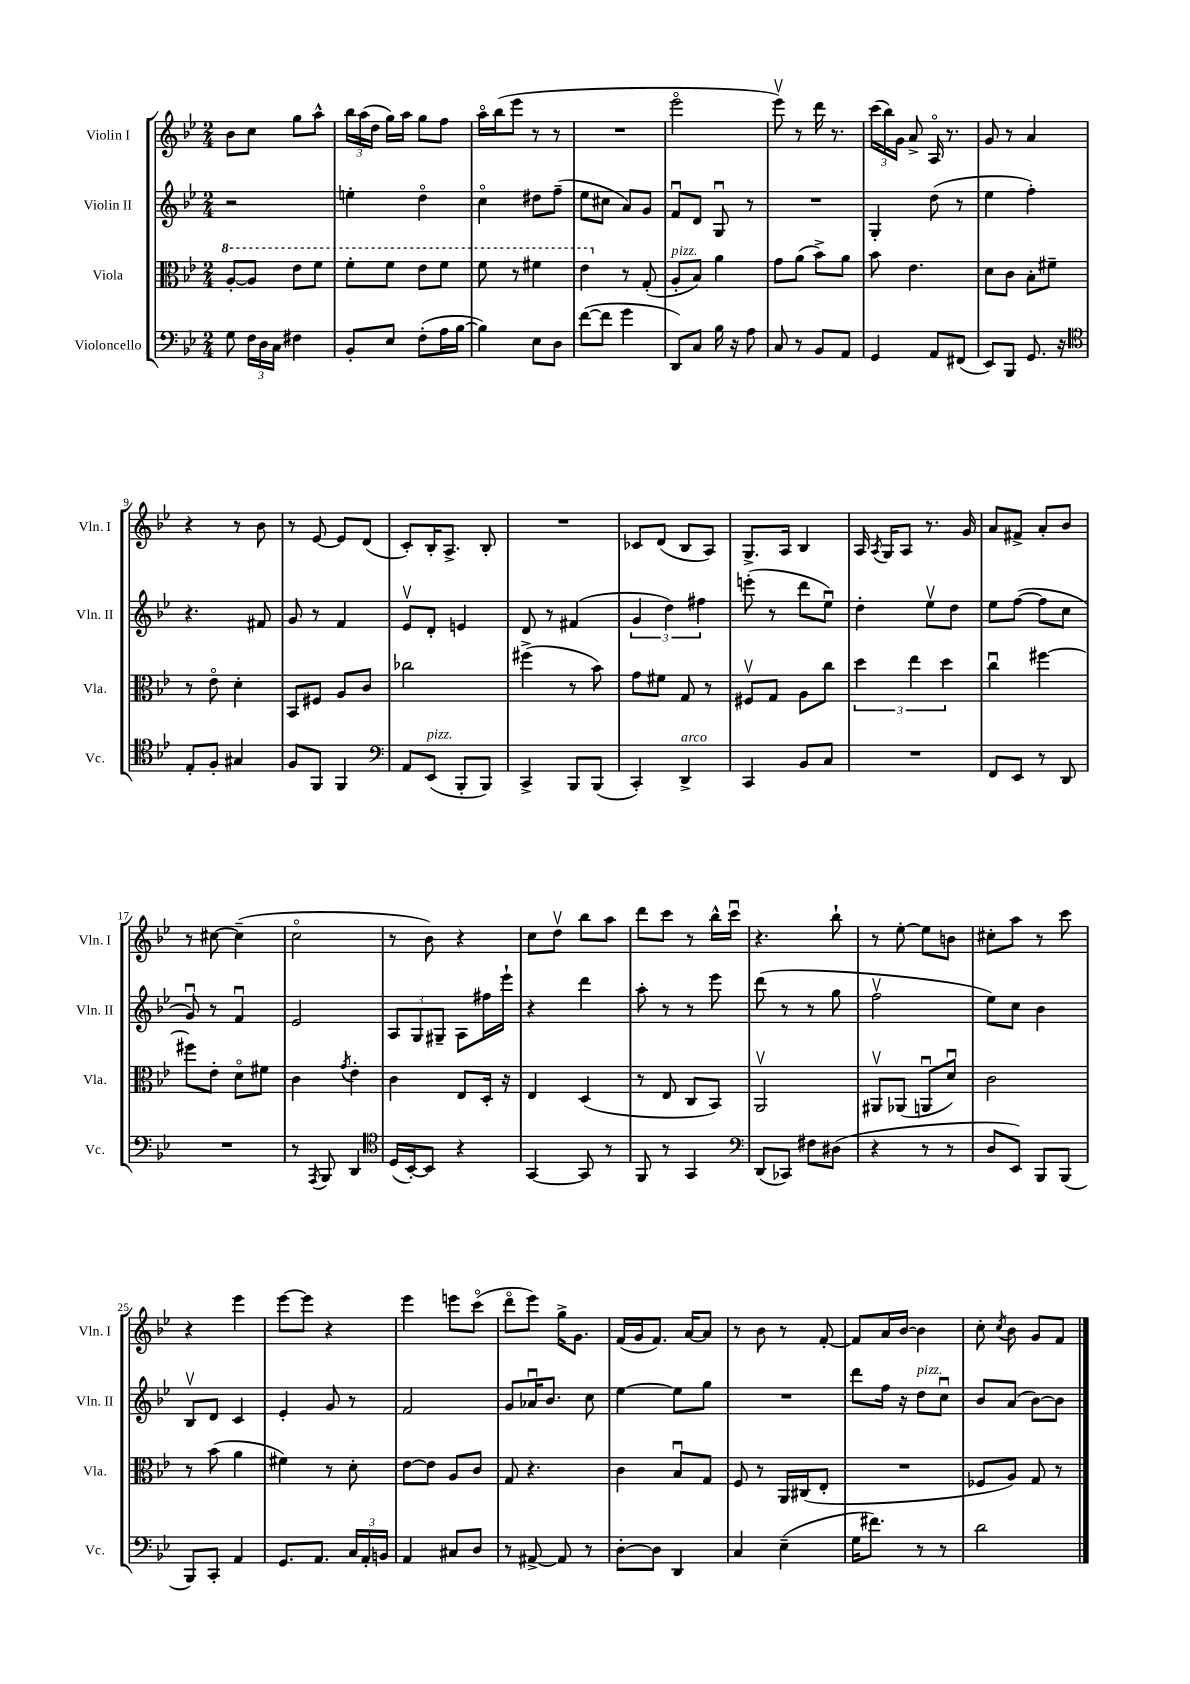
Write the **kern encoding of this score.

**kern	**kern	**kern	**kern
*part4	*part3	*part2	*part1
*staff4	*staff3	*staff2	*staff1
*I"Violoncello	*I"Viola	*I"Violin II	*I"Violin I
*I'Vc.	*I'Vla.	*I'Vln. II	*I'Vln. I
*clefF4	*clefC3	*clefG2	*clefG2
*k[b-e-]	*k[b-e-]	*k[b-e-]	*k[b-e-]
*M2/4	*M2/4	*M2/4	*M2/4
*	*8va	*	*
=1	=1	=1	=1
8G\	[8a'/L	2r	8b-\L
24F\LL	8a/J]	.	8cc\J
24D\	.	.	.
24C\JJ	.	.	.
4F#X\	8ee-\L	.	8gg\L
.	8ff\J	.	8aa^^\J
=2	=2	=2	=2
8BB-'/L	8ff'\L	4een'\	24bb-\LL
.	.	.	(24aa\
.	.	.	24dd\JJ
8E-/J	8ff\J	.	16gg\LL)
.	.	.	16aa\JJ
(8F'\L	8ee-\L	4dd\	8gg\L
16A\L	8ff\J	.	8ff\J
[16B-\JJ	.	.	.
=3	=3	=3	=3
4B-\])	8ff\	4cc\	16aa\LL
.	.	.	(16bb-\J
.	8r	.	8eee-\J
8E-\L	4ff#X\	8dd#X\L	8r
8D\J	.	(8ff~\J	8r
=4	=4	=4	=4
([8f\L	4ee-\	8ee-\L	2r
8f\J]	.	8cc#X\J	.
*	*X8va	*	*
4g\	8r	8a/L)	.
.	(8G'/	8g/J	.
=5	=5	=5	=5
!	!LO:TX:a:i:t=pizz.	!	!
8DD/L)	8A'/L	8fu/L	2eee-\
8C/J	8B-/J)	8d/J	.
16B-\	4a\	8Gu/	.
16r	.	.	.
8A\	.	8r	.
=6	=6	=6	=6
8C/	8g\L	2r	8eee-v\)
8r	(8a\J	.	8r
8BB-/L	8b-^\L)	.	16ddd\
.	.	.	8.r
8AA/J	8a\J	.	.
=7	=7	=7	=7
4GG/	8b-\	4G'/	(24ccc\LL
.	.	.	24bb-\)
.	.	.	24g\JJ
.	4.e-\	.	8a^/
8AA/L	.	(8dd\	16A/
.	.	.	8.r
(8FF#X/J	.	8r	.
=8	=8	=8	=8
8EE-/L)	8d\L	4ee-\	8g/
8BBB-/J	8c\J	.	8r
8.GG/	8B-'\L	4ff'\)	4a/
.	8f#X~\J	.	.
16r	.	.	.
!!LO:LB:g=z
=9	=9	=9	=9
*clefC4	*	*	*
8E-'/L	8r	4.r	4r
8F'/J	8e-\	.	.
4G#X/	4d'\	.	8r
.	.	8f#X/	8b-\
=10	=10	=10	=10
8F/L	8BB-/L	8g/	8r
8FF/J	8F#X/J	8r	[8e-/
4FF/	8A/L	4f/	8e-/L]
.	8c/J	.	(8d/J
=11	=11	=11	=11
*clefF4	*	*	*
8AA/L	2cc-X\	8e-v/L	8c'/L)
!LO:TX:a:i:t=pizz.	!	!	!
(8EE-/J	.	8d'/J	16B-'/K
.	.	.	8.A^/J
8BBB-'/L	.	4en/	.
8BBB-/J)	.	.	8B-'/
=12	=12	=12	=12
4CC^/	(4ff#X^\	8d/	2r
.	.	8r	.
8BBB-/L	8r	(4f#X/	.
(8BBB-/J	8b-\)	.	.
=13	=13	=13	=13
4CC'/)	8g\L	6g/	8c-X/L
.	8f#X\J	.	(8d/J
.	.	6dd\)	.
!LO:TX:a:i:t=arco	!	!	!
4DD^/	8G/	.	8B-/L
.	.	6ff#X\	.
.	8r	.	8A/J)
=14	=14	=14	=14
4CC/	8F#Xv/L	(8eeen'\	8.G^/L
.	8G/J	8r	.
.	.	.	16A/Jk
8BB-/L	8A\L	8ddd\L	4B-/
8C/J	8cc\J	8ee-u\J)	.
=15	=15	=15	=15
2r	6dd\	4dd'\	16A/
.	.	.	8qA/
.	.	.	16G/KL
.	.	.	8A/J
.	6ee-\	.	.
.	.	8ee-v\L	8.r
.	6dd\	.	.
.	.	8dd\J	.
.	.	.	16g/
=16	=16	=16	=16
8FF/L	4ccu\	8ee-\L	8a/L
8EE-/J	.	([8ff\J	8f#X^/J
8r	[4ff#X\	8ff\L]	8a'/L
8DD/	.	8cc\J	8b-/J
!!LO:LB:g=z
=17	=17	=17	=17
2r	8ff#X\L]	8gu/)	8r
.	8e-'\J	8r	[8cc#X\
.	8d\L	4fu/	(4cc#~\]
.	8f#X\J	.	.
=18	=18	=18	=18
8r	4c\	2e-/	2cc\
8qAAA/	.	.	.
8BBB-/	.	.	.
.	8qg/	.	.
4DD/	4e-'\	.	.
=19	=19	=19	=19
*clefC4	*	*	*
(16D/LL	4c\	12A/L	8r
[16BB-'/J)	.	.	.
.	.	12G/	.
8BB-/J]	.	.	8b-\)
.	.	12G#X~/J	.
4r	8E-/L	8A\L	4r
.	16D'/Jk	16ff#X\L	.
.	16r	16eee-`\JJ	.
=20	=20	=20	=20
[4GG/	4E-/	4r	8cc\L
.	.	.	8ddv\J
8GG/]	(4D/	4ddd\	8bb-\L
8r	.	.	8aa\J
=21	=21	=21	=21
8FF/	8r	8aa'\	8ddd\L
8r	8E-/	8r	8ccc\J
4GG/	8C/L	8r	8r
.	8BB-/J)	8eee-\	16bb-^^\LL
.	.	.	16cccu\JJ
=22	=22	=22	=22
*clefF4	*	*	*
(8DD/L	2AAv/	(8ddd\	4.r
8CC-X/J)	.	8r	.
8F#X\L	.	8r	.
(8D#X\J	.	8gg\	8bb-`\
=23	=23	=23	=23
4r	8AA#Xv/L	2ffv\	8r
.	(8AA-X/J	.	[8ee-'\
8r	8AAnu/L	.	8ee-\L]
8r	8du/J)	.	8bn\J
=24	=24	=24	=24
8D/L	2c\	8ee-\L)	8cc#X'\L
8EE-/J)	.	8cc\J	8aa\J
8BBB-/L	.	4b-\	8r
(8BBB-/J	.	.	8ccc\
!!LO:LB:g=z
=25	=25	=25	=25
8BBB-/L)	8r	8B-v/L	4r
8CC'/J	(8b-\	8d/J	.
4AA/	4a\	4c/	4eee-\
=26	=26	=26	=26
8.GG/L	4f#X\)	4e-'/	[8eee-\L
.	.	.	8eee-\J]
8.AA/J	.	.	.
.	8r	8g/	4r
24C/LL	8d'\	8r	.
24AA'/	.	.	.
24BBn/JJ	.	.	.
=27	=27	=27	=27
4AA/	[8e-\L	2f/	4eee-\
.	8e-\J]	.	.
8C#X/L	8A/L	.	8eeen\L
8D/J	8c/J	.	(8ccc\J
=28	=28	=28	=28
8r	8G/	8g/L	8ddd\L
[8AA#X^/	4.r	16a-Xu/K	8eee-\J)
.	.	8.b-/J	.
8AA#/]	.	.	16gg^\KL
.	.	.	8.g\J
8r	.	8cc\	.
=29	=29	=29	=29
[8D'\L	4c\	[4ee-\	(16f/LL
.	.	.	16g/J
8D\J]	.	.	8.f/J)
4DD/	8B-u/L	8ee-\L]	.
.	.	.	[16a/KL
.	8G/J	8gg\J	8a/J]
=30	=30	=30	=30
4C/	8F/	2r	8r
.	8r	.	8b-\
(4E-~\	16AA/LL	.	8r
.	(16C#X/J	.	.
.	8E-'/J	.	[8f'/
=31	=31	=31	=31
16G\KL	2r	8ddd\L	8f/L]
8.f#X\J)	.	.	.
.	.	16ff\Jk	16a/L
.	.	16r	[16b-/JJ
!	!	!LO:TX:a:i:t=pizz.	!
8r	.	8dd\L	4b-\]
8r	.	8ccu\J	.
=32	=32	=32	=32
2d\	8F-X/L	8b-/L	8cc'\
.	.	.	8qcc/
.	8A/J)	(8a/J	8b-\
.	8G/	[8b-\L)	8g/L
.	8r	8b-\J]	8f/J
==	==	==	==
*-	*-	*-	*-
